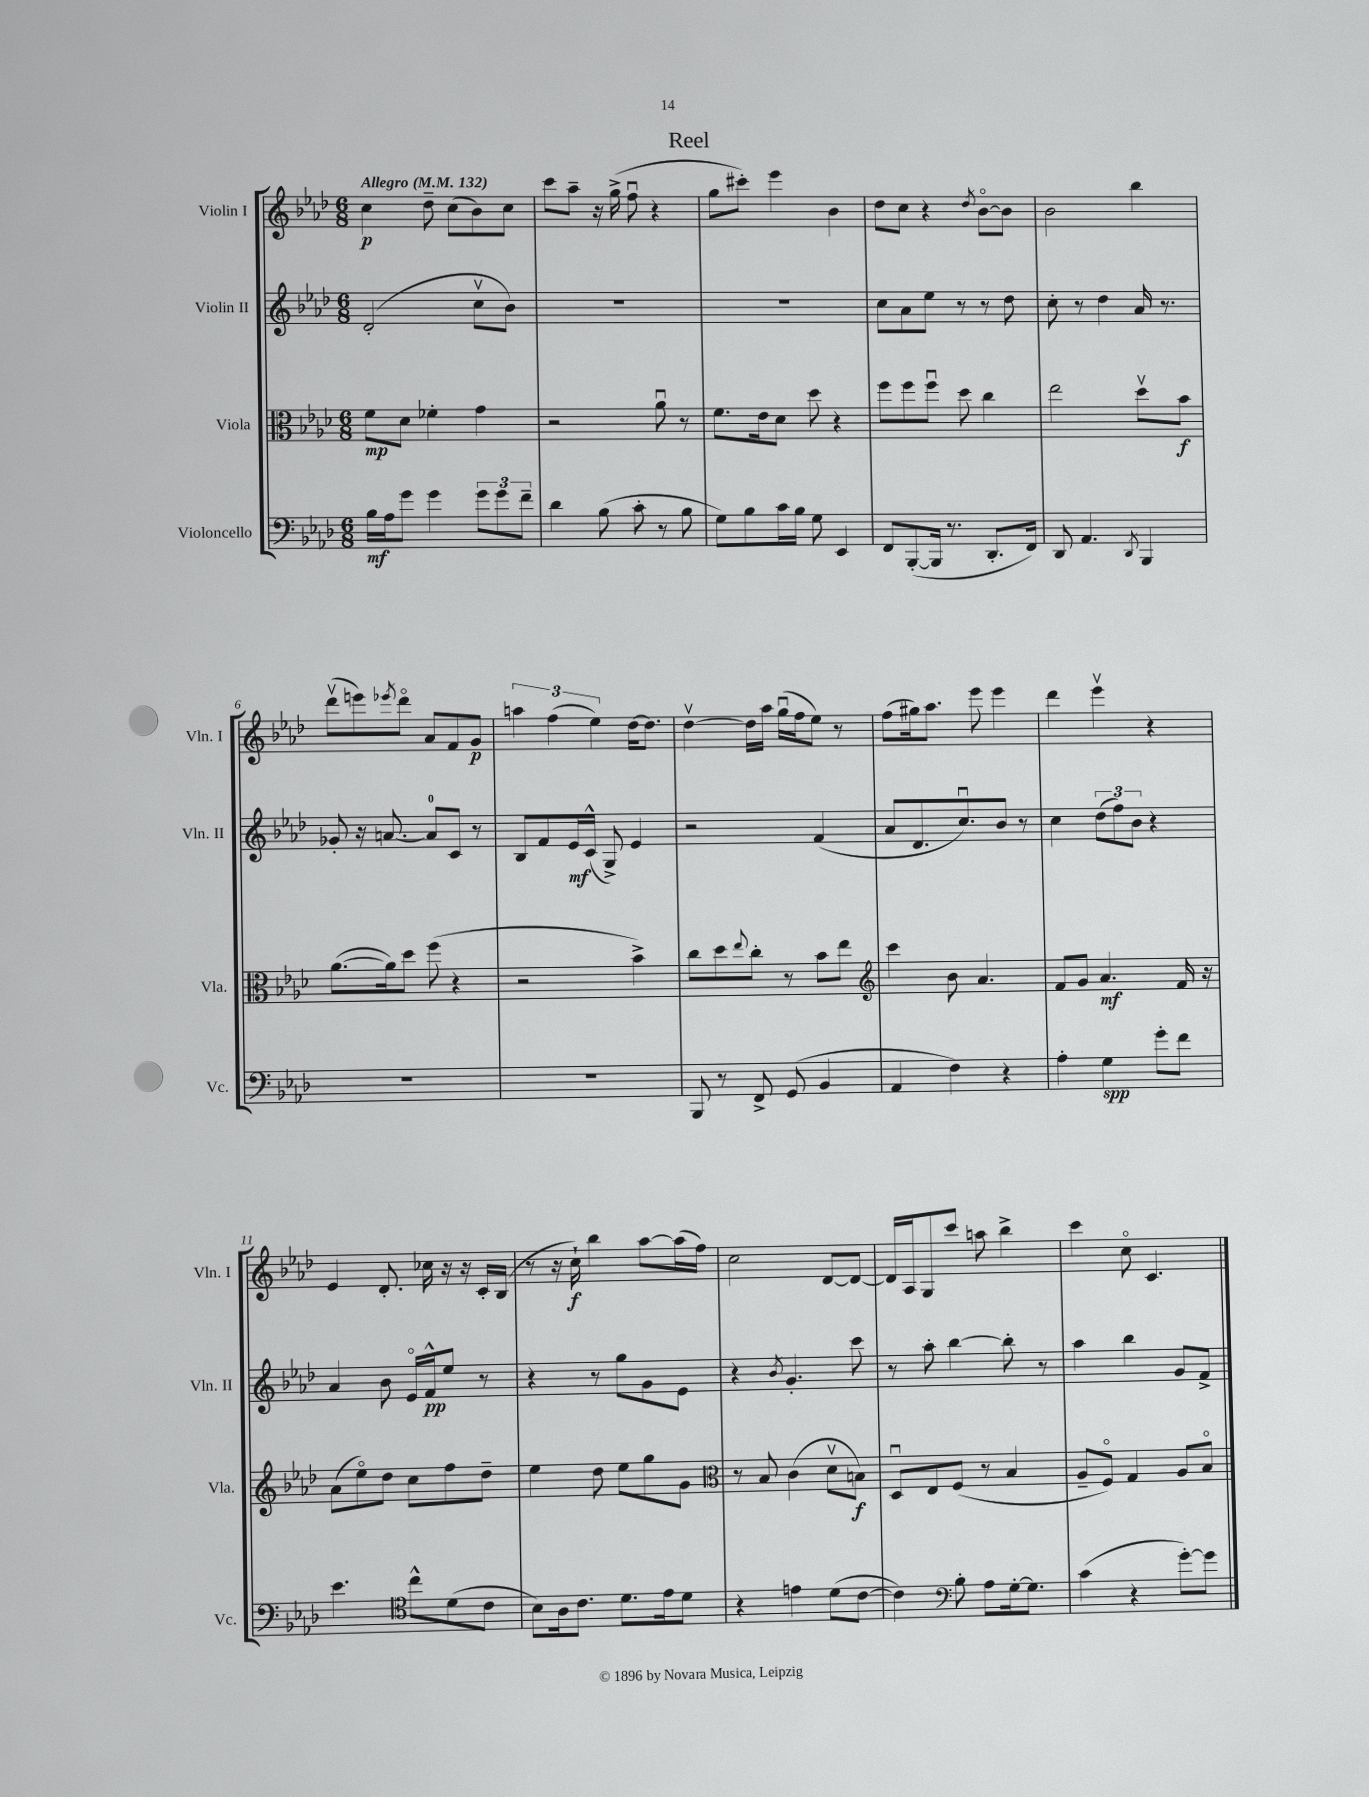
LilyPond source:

\header { title = "Reel" }
<<
\new StaffGroup <<
\new Staff = "s0" \with { instrumentName = "Violin I" shortInstrumentName = "Vln. I" } {
    \clef treble \key aes \major \numericTimeSignature \time 6/8 \tempo "Allegro" 4 = 132
    c''4\p des''8-- c''8( bes'8) c''8 |
    c'''8 aes''8-- r16 g''16->( f''8\downbow r4 |
    g''8 cis'''8-.) ees'''4 bes'4 |
    des''8 c''8 r4 \acciaccatura { des''8 } bes'8~\flageolet bes'8 |
    bes'2 bes''4 |
    des'''8\upbow( e'''8) \acciaccatura { ees'''8 } des'''8\flageolet aes'8 f'8 g'8\p |
    \tuplet 3/2 { a''4 f''4( ees''4) } des''16~ des''8. |
    des''4~\upbow des''16 aes''16 g''16\downbow( f''16 ees''8) r8 |
    f''8( gis''16) aes''8. ees'''8 ees'''4 |
    des'''4 ees'''4\upbow r4 |
    ees'4 des'8.-. ces''16 r16 r16 c'16-. bes16( |
    r8 r16 c''16-!\f) bes''4 aes''8~ aes''16( f''16) |
    c''2 des'8~ des'8~ |
    des'16 aes16 g8 c'''8 a''8 bes''4-> |
    c'''4 c''8\flageolet c'4. \bar "|." |
}
\new Staff = "s1" \with { instrumentName = "Violin II" shortInstrumentName = "Vln. II" } {
    \clef treble \key aes \major \numericTimeSignature \time 6/8
    des'2-.( c''8\upbow bes'8) |
    R2. |
    R2. |
    c''8 aes'8 ees''8 r8 r8 des''8 |
    c''8-. r8 des''4 aes'16 r8. |
    ges'8-. r16 a'8.~ a'8-0 c'8 r8 |
    bes8 f'8 ees'16\mf c'16-^( g8->) ees'4 |
    r2 f'4( |
    aes'8 des'8. c''8.\downbow) bes'8 r8 |
    c''4 \tuplet 3/2 { des''8( f''8) bes'8 } r4 |
    aes'4 bes'8 ees'16\flageolet f'16-^\pp ees''8 r8 |
    r4 r8 g''8 g'8 ees'8 |
    r4 \acciaccatura { bes'8 } g'4.-. c'''8 |
    r8 aes''8-. bes''4~ bes''8-. r8 |
    aes''4 bes''4 g'8 f'8-> \bar "|." |
}
\new Staff = "s2" \with { instrumentName = "Viola" shortInstrumentName = "Vla." } {
    \clef alto \key aes \major \numericTimeSignature \time 6/8
    f'8\mp des'8 fes'4-. g'4 |
    r2 aes'8\downbow r8 |
    f'8. ees'16 des'8 des''8 r4 |
    f''8 f''8 f''8\downbow des''8 c''4 |
    ees''2 des''8\upbow bes'8\f |
    aes'8.~( aes'16) des''8 f''8( r4 |
    r2 bes'4->) |
    c''8 des''8 \appoggiatura { ees''8 } c''8-. r8 bes'8 ees''8 |
    \clef treble c'''4 bes'8 aes'4. |
    f'8 g'8 aes'4.\mf f'16 r16 |
    aes'8( ees''8\flageolet) des''8 c''8 f''8 des''8-- |
    ees''4 des''8 ees''8 g''8 g'8 |
    \clef alto r8 bes8 c'4( des'8\upbow b8\f) |
    des8\downbow ees8 f8( r8 bes4 |
    aes8-- f8\flageolet) g4 aes8 bes8\flageolet \bar "|." |
}
\new Staff = "s3" \with { instrumentName = "Violoncello" shortInstrumentName = "Vc." } {
    \clef bass \key aes \major \numericTimeSignature \time 6/8
    bes16\mf aes16 g'8 g'4 \tuplet 3/2 { g'8 g'8 f'8-- } |
    des'4 bes8( c'8-. r8 bes8 |
    g8) bes8 c'16 bes16 g8 ees,4 |
    f,8 bes,,8~-.( bes,,16 r8. des,8.-. f,16) |
    des,8 aes,4. \acciaccatura { des,8 } bes,,4 |
    R2. |
    R2. |
    bes,,8 r8 f,8-> g,8( bes,4 |
    aes,4 f4) r4 |
    aes4-. g4\spp g'8-. f'8 |
    ees'4. \clef tenor c''8-^ des'8( c'8 |
    bes8) aes16 c'8. des'8. ees'16 des'8 |
    r4 e'4 des'8( c'8~ |
    c'4) \clef bass bes8-. aes8 g16~-. g8. |
    c'4( r4 g'8~-.) g'8 \bar "|." |
}
>>
>>
